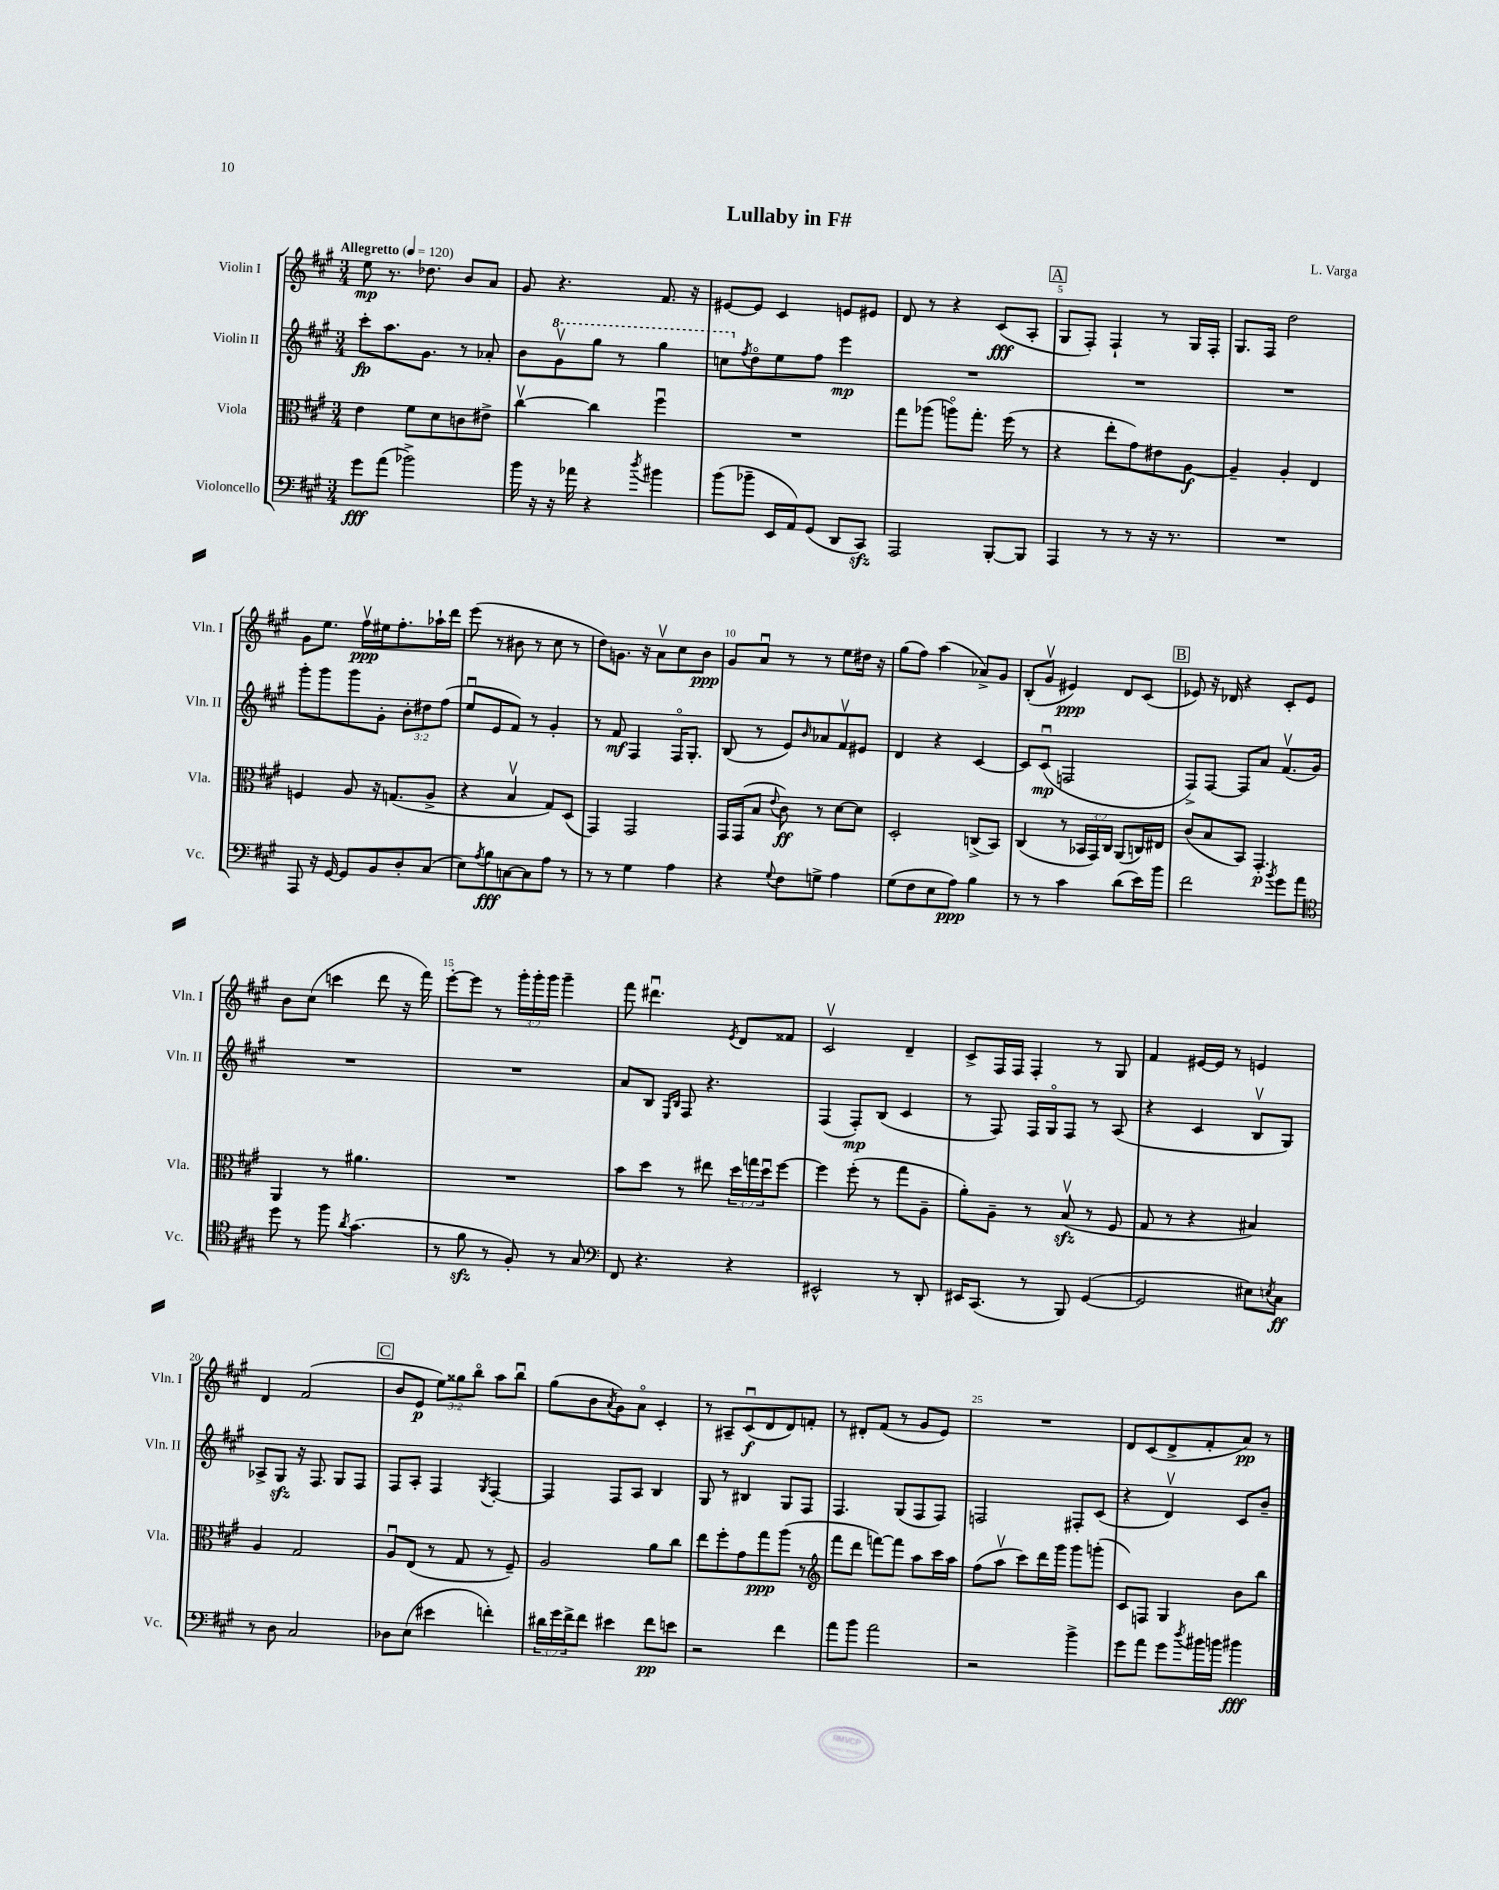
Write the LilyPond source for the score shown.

\header { title = "Lullaby in F#" composer = "L. Varga" }
<<
\new StaffGroup <<
\new Staff = "s0" \with { instrumentName = "Violin I" shortInstrumentName = "Vln. I" } {
    \clef treble \key a \major \numericTimeSignature \time 3/4 \override Staff.TupletNumber.text = #tuplet-number::calc-fraction-text \tempo "Allegretto" 4 = 120
    e''8\mp r8. des''8. b'8 a'8 |
    gis'8 r4. fis'8. r16 |
    eis'8~ eis'8 cis'4 e'8 eis'8 |
    d'8 r8 r4 cis'8\fff( a8-. |
    \mark \markup { \box "A" } gis8 fis8-.) fis4-! r8 gis16 fis16-. |
    gis8. fis16 d''2 |
    gis'8 e''8. fis''16\upbow\ppp eis''16 fis''8.-. aes''16-! d'''16 |
    e'''8( r8 bis'8 r8 cis''8 r8 |
    d''8) g'8. r16 a'8\upbow cis''8 b'8\ppp |
    gis'8 a'8\downbow r8 r8 e''8 dis''16 r16 |
    gis''8( fis''8) a''4( aes'8->) gis'8 |
    b8-.( gis'8\upbow eis'4\ppp) d'8 cis'8( |
    \mark \markup { \box "B" } ees'8) r16 des'16 r4 cis'8-. ees'8 |
    b'8 cis''8( c'''4 d'''8 r16 fis'''16) |
    e'''8~-. e'''8 r8 \tuplet 3/2 { gis'''16-. gis'''16-. gis'''16 } gis'''4-- |
    fis'''8 dis'''4.\downbow \acciaccatura { e'8 } d'8 fisis'8 |
    cis'2\upbow d'4-- |
    cis'8-> fis16 fis16 fis4-. r8 gis8 |
    fis'4 eis'16~ eis'16 r8 e'4 |
    d'4 fis'2( |
    \mark \markup { \box "C" } b'8 e'8\p \tuplet 3/2 { e''8) gisis''8 b''8\flageolet } a''8 b''8\downbow |
    gis''8( b'8 \acciaccatura { a'8 } gis'8) a'8\flageolet cis'4-. |
    r8 ais8-- cis'8\downbow\f( d'8 d'8) f'8-. |
    r8 dis'8-. fis'8( r8 gis'8 e'8) |
    R2. |
    d'8 cis'8( d'8-> fis'8-. a'8\pp) r8 \bar "|." |
}
\new Staff = "s1" \with { instrumentName = "Violin II" shortInstrumentName = "Vln. II" } {
    \clef treble \key a \major \numericTimeSignature \time 3/4 \override Staff.TupletNumber.text = #tuplet-number::calc-fraction-text
    cis'''8-.\fp a''8. gis'8. r8 aes'8-. |
    b'8 \ottava #1 gis''8\upbow gis'''8 r8 gis'''4 |
    c'''8 \ottava #0 \acciaccatura { fis''8 } d''8\flageolet e''8 fis''8 e'''4\mp |
    R2. |
    \mark \markup { \box "A" } R2. |
    R2. |
    gis'''8-. gis'''8 gis'''8 gis'8-. \tuplet 3/2 { b'8-. dis''8 fis''8( } |
    e''8\downbow e'8 fis'8) r8 gis'4-. |
    r8 fis'8\mf fis4 fis16\flageolet gis8.-. |
    b8( r8 e'8) \grace { b'16 } aes'8 fis'8\upbow eis'8 |
    d'4 r4 cis'4~ |
    cis'8 cis'8\downbow\mp( f2 |
    \mark \markup { \box "B" } fis8->) fis8~ fis8 a'8 fis'8.\upbow( gis'16) |
    R2. |
    R2. |
    a'8 b8 \grace { e16 b16 } fis8 r4. |
    fis4( fis8-.\mp) b8( cis'4 |
    r8 fis8) fis16 gis16\flageolet fis8 r8 a8( |
    r4 cis'4 b8\upbow gis8) |
    aes8-> gis8\sfz r16 fis8. gis8 fis8 |
    \mark \markup { \box "C" } fis8 a8-. fis4 \acciaccatura { gis8 } fis4~-. |
    fis4 fis8 a8 b4 |
    gis8 r8 bis4 gis8 fis8 |
    fis4. gis8( fis8 fis8) |
    f2 fis8-. cis'8( |
    r4 d'4\upbow) cis'8 b'8-- \bar "|." |
}
\new Staff = "s2" \with { instrumentName = "Viola" shortInstrumentName = "Vla." } {
    \clef alto \key a \major \numericTimeSignature \time 3/4 \override Staff.TupletNumber.text = #tuplet-number::calc-fraction-text
    e'4 fis'8 d'8 c'8 eis'8-> |
    cis''4~\upbow cis''4 fis''4\downbow |
    R2. |
    gis''8 aes''8( a''8\flageolet) gis''8.-. fis''16( r8 |
    \mark \markup { \box "A" } r4 e''8-. gis'8) eis'8 a8~\f |
    a4-- a4-. e4 |
    f4 a8 r16 g8.( a8-> |
    r4 b4\upbow gis8) d8( |
    gis,4) gis,2 |
    gis,16 gis,16( b8 \appoggiatura { e'8 } cis'8\ff) r8 d'8~ d'8 |
    d2-. c8->( b,8) |
    cis4( r8 \tuplet 3/2 { bes,16 gis,16) cis16 } a,8( c16) eis16 |
    \mark \markup { \box "B" } cis'8( b8 b,8) gis,4.-.\p |
    a,4 r8 ais'4. |
    R2. |
    b'8 d''8 r8 eis''8 \tuplet 3/2 { d''16 g''16 d''16\downbow } fis''8~ |
    fis''4 fis''8-.( r8 gis''8 a8-- |
    a'8-.) a8-- r8 b8\upbow\sfz( r8 fis8 |
    gis8 r8 r4 bis4) |
    a4 gis2 |
    \mark \markup { \box "C" } a8\downbow e8( r8 gis8 r8 fis8--) |
    a2 a'8 cis''8 |
    e''8 fis''8-. gis'8 gis''8\ppp a''8( r8 |
    \clef treble fis'''8 d'''8 f'''8~) f'''8 a''8 cis'''16 a''16 |
    fis''8( a''8\upbow cis'''8) d'''16 gis'''16 gis'''8 g'''8-.( |
    cis'8) f8 gis4 b'8 b''8 \bar "|." |
}
\new Staff = "s3" \with { instrumentName = "Violoncello" shortInstrumentName = "Vc." } {
    \clef bass \key a \major \numericTimeSignature \time 3/4 \override Staff.TupletNumber.text = #tuplet-number::calc-fraction-text
    gis'8\fff a'8( bes'2->) |
    b'16 r16 r16 aes'16 r4 \acciaccatura { d''8 } bis'4 |
    b'8( bes'8-- e,16 a,16) gis,8( d,8 cis,8\sfz) |
    a,,2 b,,8~-. b,,8 |
    \mark \markup { \box "A" } a,,4 r8 r8 r16 r8. |
    R2. |
    a,,8 r16 gis,16~ gis,8 b,8 d8-. cis8( |
    e8) \acciaccatura { a8 } b8\fff c8~ c8 a8 r8 |
    r8 r8 gis4 a4 |
    r4 \appoggiatura { gis8 } fis8 g8-> a4 |
    gis8( fis8 e8 a8\ppp) b4 |
    r8 r8 cis'4 d'8( e'16) b'16 |
    \mark \markup { \box "B" } fis'2 \acciaccatura { b'8 } gis'8 a'8 |
    \clef tenor d''8 r8 fis''8 \acciaccatura { a'8 } gis'4.( |
    r8 fis'8\sfz r8 fis8-.) r8 gis8 |
    \clef bass fis,8 r4. r4 |
    eis,2-^ r8 d,8-. |
    eis,16 cis,8.( r8 b,,8) gis,4~( |
    gis,2 eis8) \acciaccatura { e8 } cis8\ff |
    r8 d8 cis2 |
    \mark \markup { \box "C" } des8 e8( eis'4 f'4-.) |
    \tuplet 3/2 { dis'16 gis'16 fis'16-> } fis'8 eis'4 fis'8\pp e'8 |
    r2 fis'4 |
    a'8 b'8 a'2 |
    r2 b'4-> |
    gis'8 a'8 gis'8 \acciaccatura { d''8 } bis'16 b'16 bis'4\fff \bar "|." |
}
>>
>>
\layout { \context { \Score \override BarNumber.break-visibility = ##(#f #t #t) barNumberVisibility = #(every-nth-bar-number-visible 5) } }
